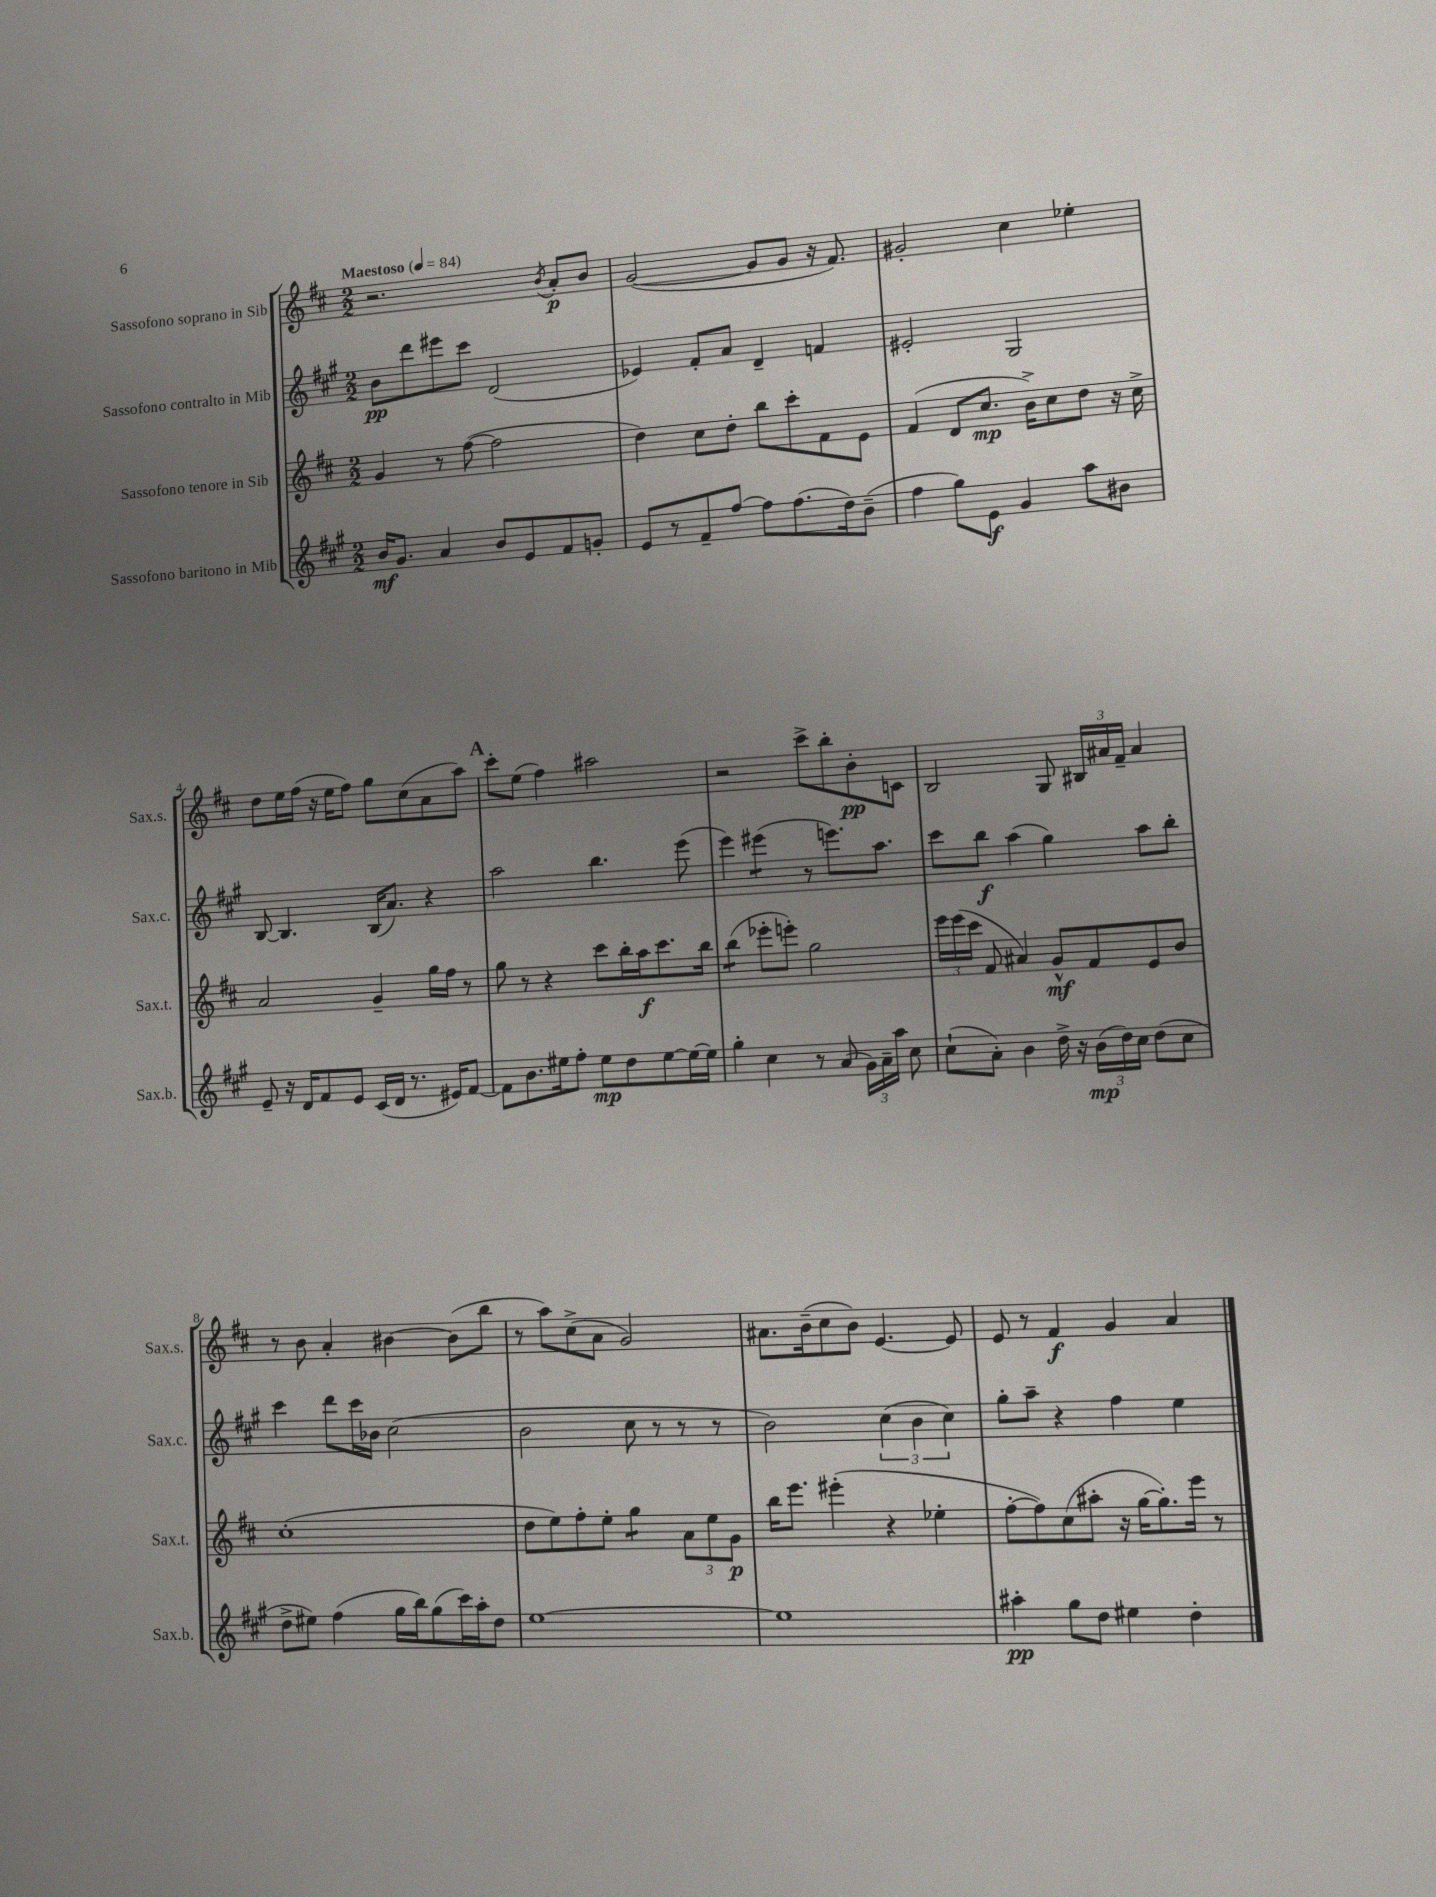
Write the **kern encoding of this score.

**kern	**kern	**kern	**kern
*staff4	*staff3	*staff2	*staff1
*clefG2	*clefG2	*clefG2	*clefG2
*k[f#c#g#]	*k[f#c#]	*k[f#c#g#]	*k[f#c#]
*M2/2	*M2/2	*M2/2	*M2/2
*MM84	*MM84	*MM84	*MM84
16b	4g	8b	2.r
8.g#	.	.	.
.	.	8ddd	.
4a	8r	8eee#	.
.	([8ff#	8ccc#	.
8b	2ff#]	(2d	.
8e	.	.	.
.	.	.	8qb
8f#	.	.	8a'
8g'	.	.	8b
=	=	=	=
8e	4dd)	4e-)	([2g
8r	.	.	.
8f#~	8cc#	8f#'	.
[8ff#	8dd'	8a	.
8ff#]	8bb	4d~	8g]
(8.ff#	8ccc#'	.	8g
.	8f#	4f	16r
16dd)	.	.	8.f#)
(8b~	8e	.	.
=	=	=	=
4ff#	(4f#	2e#'	2g#'
8gg#)	8d	.	.
8e	8.cc#	.	.
4g#	.	2G#	4cc#
.	16b^)	.	.
.	8cc#	.	.
8aa	8dd	.	4ee-'
8b#	16r	.	.
.	16cc#^	.	.
=	=	=	=
8e~	2a	[8B	8dd
16r	.	4.B]	16ee
16d	.	.	(16ff#
8f#	.	.	16r
.	.	.	16ee
8e	.	.	8ff#)
(16c#	4g~	(16B	8gg
16d	.	8.a)	.
8.r	.	.	(8cc#
.	16gg	4r	8a
16e#)	16ff#	.	.
[8f#	8r	.	8aa)
=	=	=	=
8f#]	8gg	2aa	8ccc#'
8.b	8r	.	(8ee
.	4r	.	4ff#)
16ee#	.	.	.
8ff#'	.	.	.
8ee#	8ccc#	4.bb	2aa#
8dd	16bb'	.	.
.	16aa	.	.
[8ee#	8.ccc#	.	.
16ee#_	.	(8eee	.
16ee#]	16bb	.	.
=	=	=	=
4gg#'	(4bb	4eee)	2r
4cc#	8eee-'	(4eee#	.
.	8eee')	.	.
8r	2gg	8r	8ccc#^
(8a	.	8.eee)	8bb'
24g#)	.	.	8b'
24a~	.	.	.
.	.	8.aa	.
24aa	.	.	.
8cc#	.	.	8c
=	=	=	=
(8cc#`	24eee	8ccc#	2B
.	(24eee	.	.
.	24ccc#	.	.
8a')	8f#	8bb	.
4b	4a#)	(4aa	.
16dd^	8g^^	4gg#)	8G
16r	.	.	.
(24b	8f#	.	24B#
24dd)	.	.	24a#
24cc#	.	.	24f#~
(8dd	8e	8aa	4a#
8cc#	8b	8bb'	.
=	=	=	=
8dd^	(1cc#'	4ccc#	8r
8ee#)	.	.	8b
(4ff#	.	8ddd	4a'
.	.	16ccc#	.
.	.	16b-	.
16gg#	.	(2cc#	[4b#
16bb)	.	.	.
(8gg#	.	.	.
16ccc#)	.	.	(8b#]
16aa'	.	.	.
8dd	.	.	8bb
=	=	=	=
[1ee	8dd	2b	8r
.	8ee)	.	8aa)
.	8ff#'	.	(8cc#^
.	8ee'	.	8a
.	4gg	8cc#	2g)
.	.	8r	.
.	12a	8r	.
.	12ee	.	.
.	.	8r	.
.	12g	.	.
=	=	=	=
1ee]	16bb	2b)	8.a#
.	8.eee	.	.
.	.	.	(16b~
.	(4eee#'	.	8cc#
.	.	.	8b)
.	4r	(6cc#	[4.e
.	.	6b	.
.	4ee-'	.	.
.	.	6cc#)	.
.	.	.	8e]
=	=	=	=
4aa#'	[8ff#'	8gg#'	8e
.	8ff#])	8aa~	8r
8gg#	(8cc#	4r	4f#
8dd	8aa#'	.	.
4ee#	16r	4ff#	4g
.	[16gg	.	.
.	8.gg'])	.	.
4dd'	.	4ee	4a
.	16eee	.	.
.	8r	.	.
==	==	==	==
*-	*-	*-	*-
